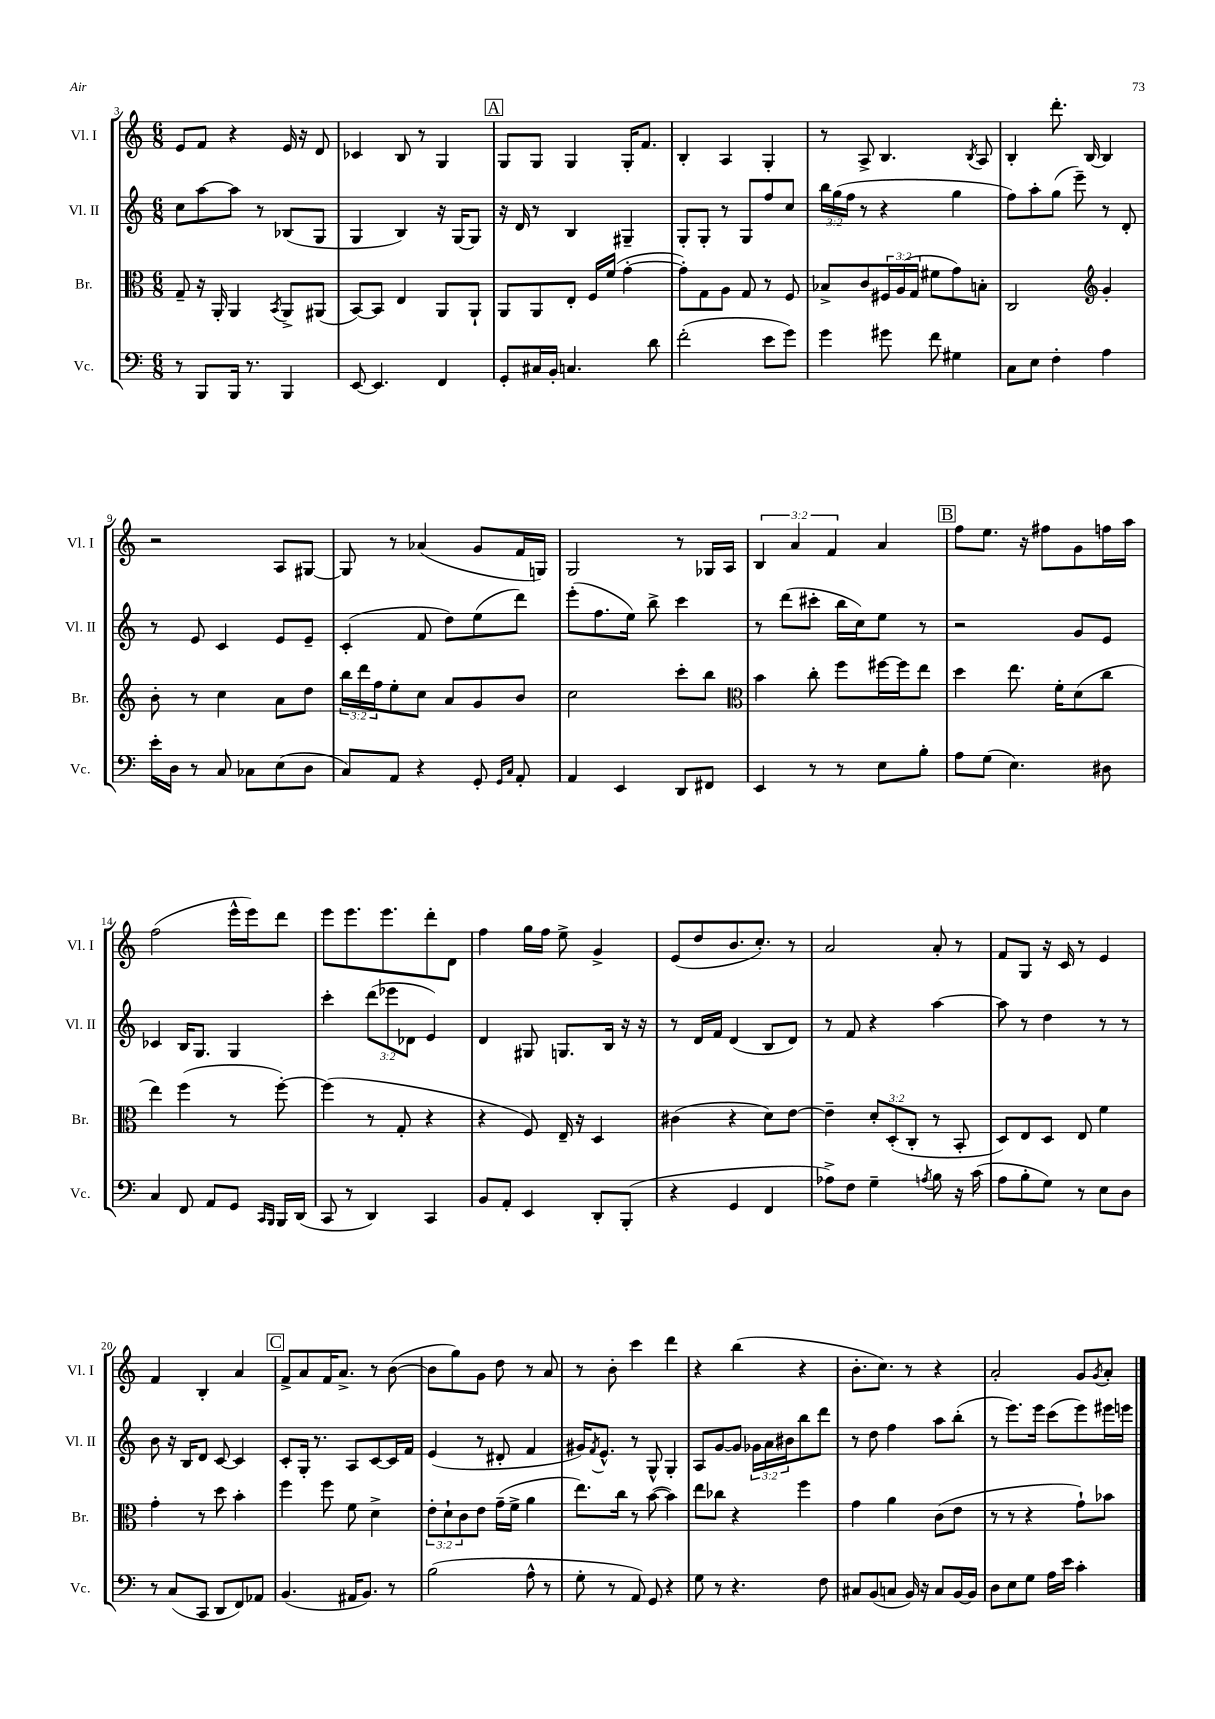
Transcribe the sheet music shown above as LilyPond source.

<<
\new StaffGroup <<
\new Staff = "s0" \with { instrumentName = "Vl. I" shortInstrumentName = "Vl. I" } {
    \clef treble \key c \major \numericTimeSignature \time 6/8 \override Staff.TupletNumber.text = #tuplet-number::calc-fraction-text
    e'8 f'8 r4 e'16 r16 d'8 |
    ces'4 b8 r8 g4 |
    \mark \markup { \box "A" } g8 g8 g4 g16-. f'8. |
    b4-. a4 g4-. |
    r8 a8-> b4. \acciaccatura { b8 } a8 |
    b4-. d'''8.-. b16~ b4 |
    r2 a8 gis8~ |
    gis8 r8 aes'4( g'8 f'16 g16) |
    g2 r8 ges16 a16 |
    \tuplet 3/2 { b4 a'4 f'4 } a'4 |
    \mark \markup { \box "B" } f''8 e''8. r16 fis''8 g'8 f''16 a''16 |
    f''2( e'''16-^ e'''16) d'''8 |
    e'''8 e'''8. e'''8. d'''8-. d'8 |
    f''4 g''16 f''16 e''8-> g'4-> |
    e'8( d''8 b'8. c''8.-.) r8 |
    a'2 a'8-. r8 |
    f'8 g8 r16 c'16 r8 e'4 |
    f'4 b4-. a'4 |
    \mark \markup { \box "C" } f'8-> a'8 f'16 a'8.-> r8 b'8~( |
    b'8 g''8) g'8 d''8 r8 a'8 |
    r8 b'8-. c'''4 d'''4 |
    r4 b''4( r4 |
    b'8.-. c''8.) r8 r4 |
    a'2-. g'8 \acciaccatura { g'8 } a'8-. \bar "|." |
}
\new Staff = "s1" \with { instrumentName = "Vl. II" shortInstrumentName = "Vl. II" } {
    \clef treble \key c \major \numericTimeSignature \time 6/8 \override Staff.TupletNumber.text = #tuplet-number::calc-fraction-text
    c''8 a''8~ a''8 r8 bes8( g8 |
    g4 b4) r16 g16~ g8 |
    \mark \markup { \box "A" } r16 d'16 r8 b4 gis4-- |
    g8-. g8-. r8 g8 f''8 c''8 |
    \tuplet 3/2 { b''16 g''16( f''16 } r8 r4 g''4 |
    f''8) a''8-. g''8( e'''8--) r8 d'8-. |
    r8 e'8 c'4 e'8 e'8-- |
    c'4-.( f'8 d''8) e''8( d'''8) |
    e'''8-.( f''8. e''16) b''8-> c'''4 |
    r8 d'''8( cis'''8-. b''16 c''16) e''8 r8 |
    \mark \markup { \box "B" } r2 g'8 e'8 |
    ces'4 b16 g8. g4 |
    c'''4-. \tuplet 3/2 { d'''8( ees'''8 des'8 } e'4) |
    d'4 gis8 g8. b16 r16 r16 |
    r8 d'16 f'16 d'4( b8 d'8) |
    r8 f'8 r4 a''4~ |
    a''8 r8 d''4 r8 r8 |
    b'8 r16 b16 d'8 c'8~ c'4 |
    \mark \markup { \box "C" } c'8-. g16-. r8. a8 c'8~ c'16 f'16 |
    e'4( r8 dis'8-. f'4 |
    gis'16) \acciaccatura { f'8 } e'8.-^ r8 g8-^ g4-. |
    a8 g'8~ g'8 \tuplet 3/2 { ges'16 a'16 bis'16 } b''8 d'''8 |
    r8 d''8 f''4 a''8 b''8-.( |
    r8 e'''8.) e'''16 c'''8( e'''8) eis'''16 e'''16 \bar "|." |
}
\new Staff = "s2" \with { instrumentName = "Br." shortInstrumentName = "Br." } {
    \clef alto \key c \major \numericTimeSignature \time 6/8 \override Staff.TupletNumber.text = #tuplet-number::calc-fraction-text
    g8-- r16 a,16-. a,4 \acciaccatura { b,8 } a,8-> ais,8( |
    b,8~) b,8 e4 a,8 a,8-! |
    \mark \markup { \box "A" } a,8 a,8 e8-. f16 f'16( g'4~-. |
    g'8-.) g8 a8 g8 r8 f8 |
    bes8-> c'8 \tuplet 3/2 { fis16 a16( g16 } fis'8 g'8) b8-. |
    c2 \clef treble g'4-. |
    b'8-. r8 c''4 a'8 d''8 |
    \tuplet 3/2 { b''16 d'''16 f''16 } e''8-. c''8 a'8 g'8 b'8 |
    c''2 c'''8-. b''8 |
    \clef alto b'4 c''8-. f''8 fis''16~ fis''16 e''8 |
    \mark \markup { \box "B" } d''4 e''8. f'16-. d'8( c''8 |
    e''4) f''4( r8 f''8~-.) |
    f''4( r8 g8-. r4 |
    r4 f8) e16-- r16 d4 |
    cis'4( r4 d'8) e'8~ |
    e'4-- \tuplet 3/2 { d'8-. d8-.( c8-. } r8 b,8-. |
    d8) e8 d8 e8 f'4 |
    g'4-. r8 d''8 b'4-. |
    \mark \markup { \box "C" } f''4 f''8 f'8 d'4-> |
    \tuplet 3/2 { e'8-. d'8-! c'8 } e'8 g'16--( f'16-> a'4 |
    e''8.) c''16 r8 b'8~( b'4) |
    e''8 ces''8 r4 f''4 |
    g'4 a'4 c'8( e'8 |
    r8 r8 r4 g'8-!) bes'8 \bar "|." |
}
\new Staff = "s3" \with { instrumentName = "Vc." shortInstrumentName = "Vc." } {
    \clef bass \key c \major \numericTimeSignature \time 6/8
    r8 b,,8 b,,16 r8. b,,4 |
    e,8~ e,4. f,4 |
    \mark \markup { \box "A" } g,8-. cis16 b,16-. c4. d'8 |
    f'2-.( e'8 g'8) |
    g'4 gis'8 f'8 gis4 |
    c8 e8 f4-. a4 |
    e'16-. d16 r8 c8 ces8 e8( d8 |
    c8) a,8 r4 g,8-. \grace { g,16 c16 } a,8-. |
    a,4 e,4 d,8 fis,8 |
    e,4 r8 r8 e8 b8-. |
    \mark \markup { \box "B" } a8 g8( e4.) dis8 |
    c4 f,8 a,8 g,8 \grace { c,16 b,,16 } b,,16 d,16( |
    c,8 r8 d,4) c,4 |
    b,8 a,8-. e,4 d,8-. b,,8-.( |
    r4 g,4 f,4 |
    aes8->) f8 g4-- \acciaccatura { a8 } b8 r16 c'16( |
    a8 b8-. g8) r8 e8 d8 |
    r8 c8( c,8 d,8 f,8) aes,8 |
    \mark \markup { \box "C" } b,4.( ais,16 b,8.) r8 |
    b2( a8-^ r8 |
    g8-. r8 a,8) g,8 r4 |
    g8 r8 r4. f8 |
    cis8 b,8( c8 b,16) r16 c8 b,16~ b,16 |
    d8 e8 g8 a16 e'16 c'4-. \bar "|." |
}
>>
>>
\layout { \context { \Score currentBarNumber = #3 } }
